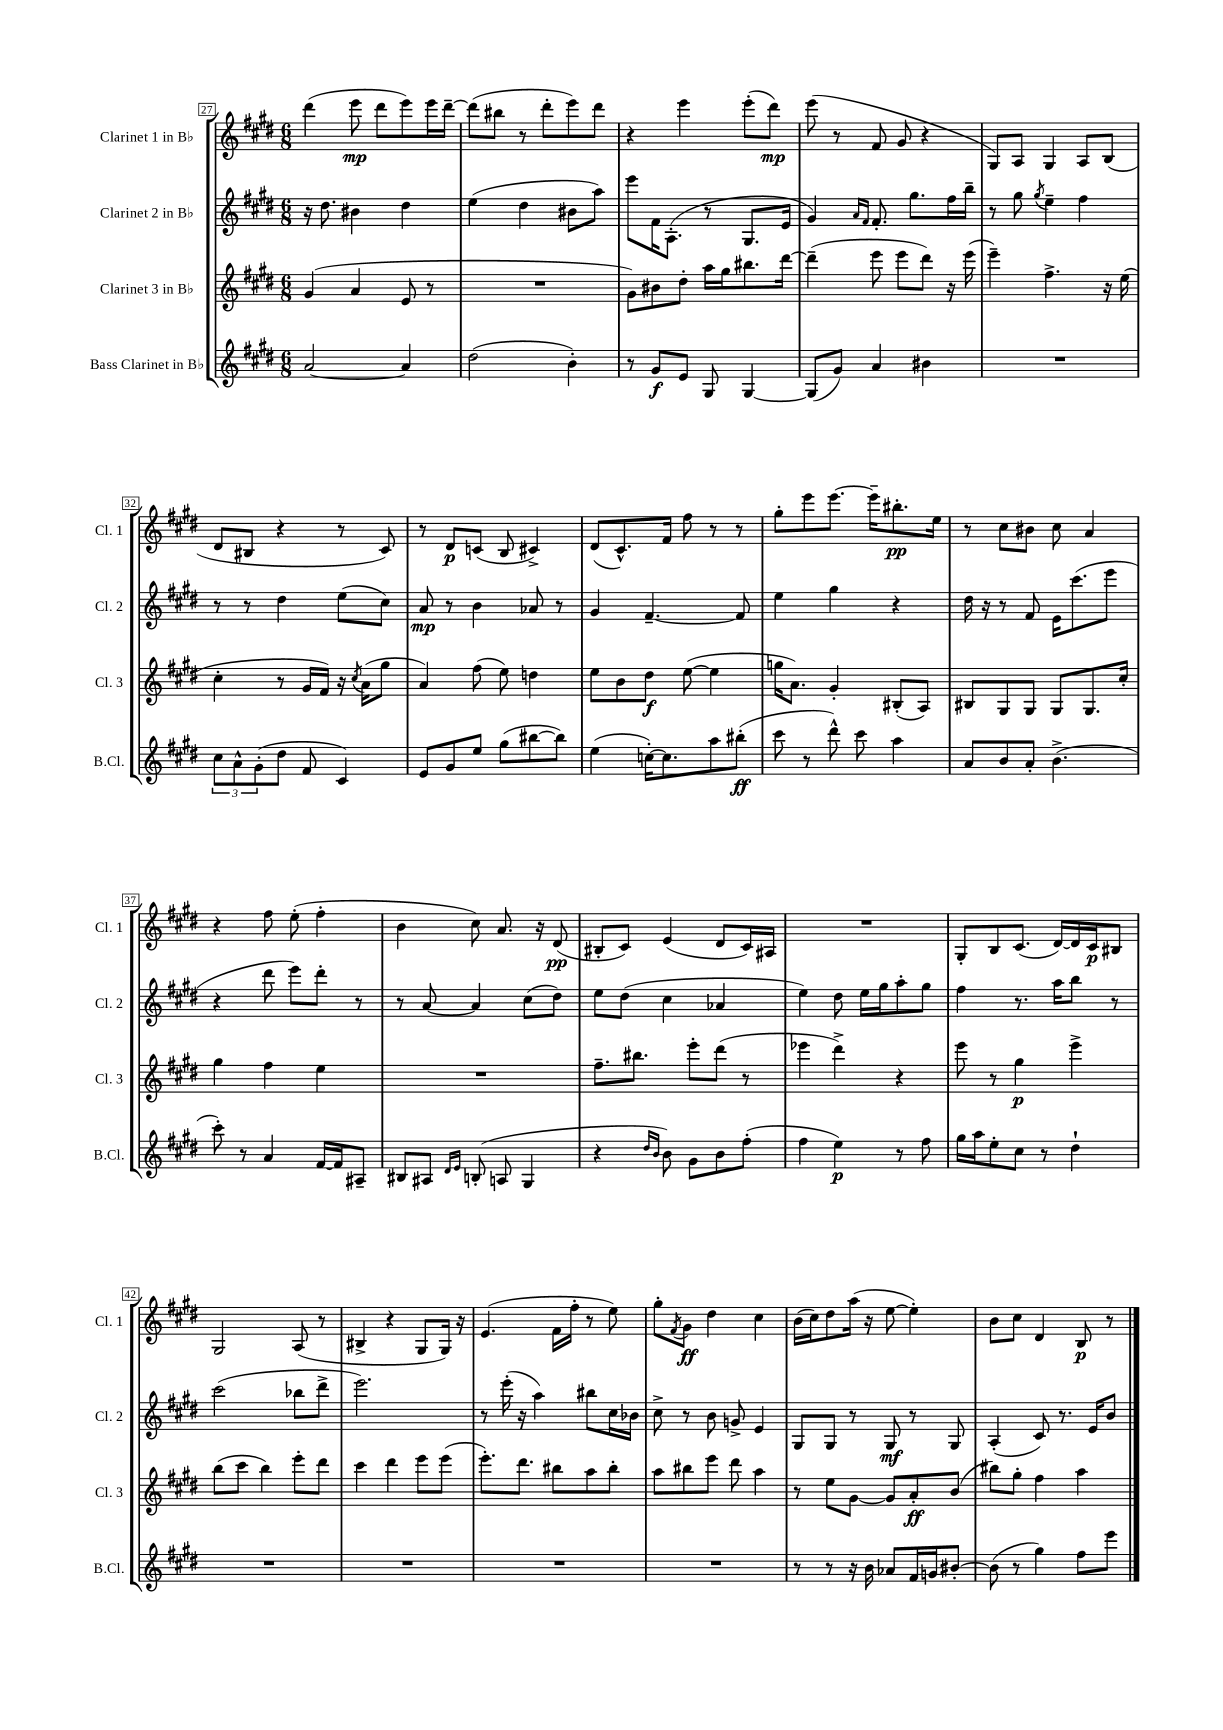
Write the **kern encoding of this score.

**kern	**kern	**kern	**kern
*staff4	*staff3	*staff2	*staff1
*clefG2	*clefG2	*clefG2	*clefG2
*k[f#c#g#d#]	*k[f#c#g#d#]	*k[f#c#g#d#]	*k[f#c#g#d#]
*M6/8	*M6/8	*M6/8	*M6/8
[2a	(4g#	16r	(4ddd#
.	.	8.dd#	.
.	4a	4b#	8eee
.	.	.	8ddd#
4a]	8e	4dd#	8eee)
.	8r	.	16eee
.	.	.	[16ddd#~
=	=	=	=
(2dd#	2.r	(4ee	(8ddd#]
.	.	.	8bb#
.	.	4dd#	8r
.	.	.	8ddd#'
4b')	.	8b#	8eee)
.	.	8aa)	8ddd#
=	=	=	=
8r	8g#)	8eee	4r
8g#	8b#	16f#	.
.	.	(8.A'	.
8e	8dd#'	.	4eee
8G#	16aa	8r	.
.	16gg#	.	.
[4G#	8.bb#	8.G#	(8eee'
.	.	.	8ddd#)
.	[16ddd#	16e	.
=	=	=	=
(8G#]	(4ddd#~]	4g#)	(8eee
8g#)	.	.	8r
.	.	16qqa	.
.	.	16qqf#	.
4a	8eee	8.f#'	8f#
.	8eee	.	8g#
.	.	8.gg#	.
4b#	8ddd#)	.	4r
.	16r	16ff#	.
.	(16eee	16bb~	.
=	=	=	=
2.r	4eee~)	8r	8G#)
.	.	8gg#	8A
.	.	8qgg#	.
.	4.ff#^	4ee~	4G#
.	.	4ff#	8A
.	16r	.	(8B
.	(16ee	.	.
=	=	=	=
12cc#	4cc#'	8r	8d#
12a^^	.	.	.
.	.	8r	8B#
(12g#'	.	.	.
8dd#	8r	4dd#	4r
8f#	16g#	.	.
.	16f#)	.	.
4c#)	16r	(8ee	8r
.	8qcc#	.	.
.	(16a	.	.
.	8gg#	8cc#)	8c#)
=	=	=	=
8e	4a)	8a	8r
8g#	.	8r	8d#
8ee	(8ff#	4b	(8c
(8gg#	8ee)	.	8B
[8bb#	4dd	8a-	4c#^)
8bb#])	.	8r	.
=	=	=	=
(4ee	8ee	4g#	(8d#
.	8b	.	8.c#^^)
[16cc')	8dd#	[4.f#~	.
8.cc]	.	.	16f#
.	([8ee	.	8ff#
8aa	4ee]	.	8r
(8bb#'	.	8f#]	8r
=	=	=	=
8ccc#	16gg	4ee	8gg#'
.	8.a)	.	.
8r	.	.	8eee
8ddd#^^)	4g#'	4gg#	[8.eee
8ccc#	.	.	.
.	.	.	16eee~]
4aa	(8B#'	4r	8.bb#'
.	8A)	.	.
.	.	.	16ee
=	=	=	=
8a	8B#	16dd#	8r
.	.	16r	.
8b	8G#	8r	8cc#
8a'	8G#	8f#	8b#
(4.b^	8G#	16e	8cc#
.	.	(8.ccc#	.
.	8.G#	.	4a
.	.	8eee	.
.	16cc#'	.	.
=	=	=	=
8ccc#')	4gg#	4r	4r
8r	.	.	.
4a	4ff#	8ddd#	8ff#
.	.	8eee)	(8ee'
[16f#	4ee	8ddd#'	4ff#'
16f#]	.	.	.
8A#~	.	8r	.
=	=	=	=
8B#	2.r	8r	4b
8A#	.	[8a	.
16qqd#	.	.	.
16qqe	.	.	.
(8B'	.	4a]	8cc#)
8A	.	.	8.a
4G#	.	(8cc#	.
.	.	.	16r
.	.	8dd#)	(8d#
=	=	=	=
4r	8.ff#~	8ee	8B#'
.	.	(8dd#	8c#)
.	8.bb#	.	.
16qqdd#	.	.	.
16qqb	.	.	.
8b)	.	4cc#	(4e
8g#	8eee'	.	.
8b	(8ddd#	4a-	8d#
(8ff#'	8r	.	16c#)
.	.	.	16A#
=	=	=	=
4ff#	4eee-	4ee)	2.r
4ee)	4ddd#^)	8dd#	.
.	.	16ee	.
.	.	16gg#	.
8r	4r	8aa'	.
8ff#	.	8gg#	.
=	=	=	=
16gg#	8eee	4ff#	8G#'
16aa	.	.	.
8ee'	8r	.	8B
8cc#	4gg#	8.r	(8.c#
8r	.	.	.
.	.	16aa	[16d#)
4dd#`	4eee^	8bb	16d#]
.	.	.	16c#
.	.	8r	8B#
=	=	=	=
2.r	(8bb	(2ccc#	2G#
.	8ccc#	.	.
.	4bb)	.	.
.	8eee'	8bb-	(8A
.	8ddd#	8ddd#^	8r
=	=	=	=
2.r	4ccc#	2.eee)	4B#^
.	4ddd#	.	4r
.	8eee	.	8G#
.	(8eee	.	16G#)
.	.	.	16r
=	=	=	=
2.r	8.eee')	8r	(4.e
.	.	(16eee'	.
.	8.ddd#	16r	.
.	.	4aa)	.
.	8bb#	.	16f#
.	.	.	16ff#'
.	8aa	8bb#	8r
.	8bb#'	16cc#	8ee)
.	.	16b-	.
=	=	=	=
2.r	8aa	8cc#^	8gg#'
.	.	.	8qf#
.	8bb#	8r	8g#
.	8eee	8b	4dd#
.	8ddd#	8g^	.
.	4aa	4e	4cc#
=	=	=	=
8r	8r	8G#	(16b
.	.	.	16cc#)
8r	8ee	8G#	8dd#
16r	[8g#	8r	(16aa
16b	.	.	16r
8a-	8g#]	8G#	[8ee
16f#	8a'	8r	4ee'])
16g	.	.	.
[8b#'	(8b	8G#	.
=	=	=	=
(8b#]	8bb#)	(4A'	8b
8r	8gg#'	.	8cc#
4gg#)	4ff#	8c#)	4d#
.	.	8.r	.
8ff#	4aa	.	8B
.	.	16e	.
8eee	.	8b	8r
==	==	==	==
*-	*-	*-	*-
